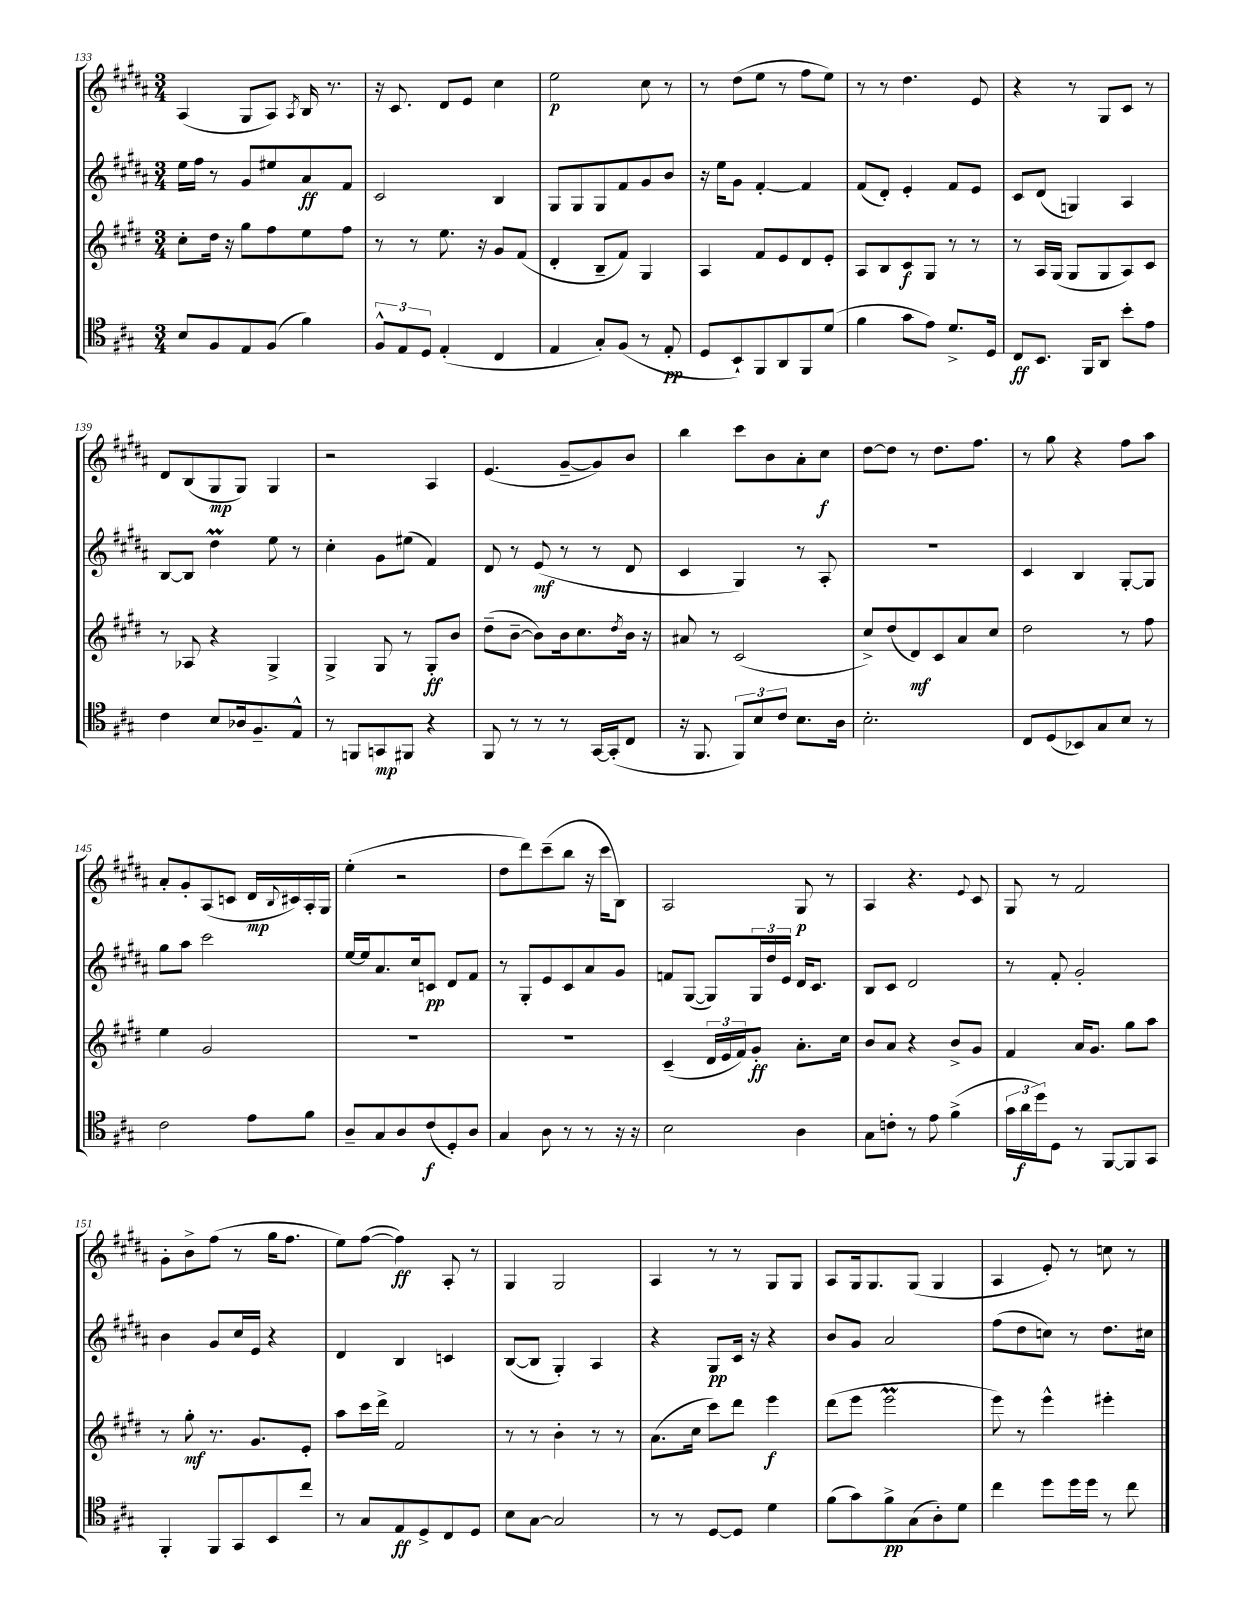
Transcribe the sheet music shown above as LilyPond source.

<<
\new StaffGroup <<
\new Staff = "s0" {
    \clef treble \key b \major \numericTimeSignature \time 3/4
    ais4( gis8 ais8) \acciaccatura { ais8 } b16 r8. |
    r16 cis'8. dis'8 e'8 cis''4 |
    e''2\p cis''8 r8 |
    r8 dis''8( e''8 r8 fis''8 e''8) |
    r8 r8 dis''4. e'8 |
    r4 r8 gis8 cis'8 r8 |
    dis'8 b8( gis8\mp gis8) gis4 |
    r2 ais4 |
    e'4.( gis'8~-- gis'8) b'8 |
    b''4 cis'''8 b'8 ais'8-. cis''8\f |
    dis''8~ dis''8 r8 dis''8. fis''8. |
    r8 gis''8 r4 fis''8 ais''8 |
    ais'8-. gis'8-. ais8( c'8 dis'16\mp \appoggiatura { b8 } cis'16) ais16-. gis16 |
    e''4-.( r2 |
    dis''8 dis'''8) cis'''8--( b''8 r16 cis'''16 b8) |
    ais2 gis8\p r8 |
    ais4 r4. \appoggiatura { e'8 } cis'8 |
    gis8 r8 fis'2 |
    gis'8-. b'8-> fis''8( r8 gis''16 fis''8. |
    e''8) fis''8~( fis''4\ff) ais8-. r8 |
    gis4 gis2 |
    ais4 r8 r8 gis8 gis8 |
    ais8 gis16 gis8. gis8( gis4 |
    ais4 e'8-.) r8 c''8 r8 \bar "|." |
}
\new Staff = "s1" {
    \clef treble \key b \major \numericTimeSignature \time 3/4
    e''16 fis''16 r8 gis'8 eis''8 ais'8\ff fis'8 |
    cis'2 b4 |
    gis8 gis8 gis8 fis'8 gis'8 b'8 |
    r16 e''16 gis'8 fis'4~-. fis'4 |
    fis'8( dis'8-.) e'4-. fis'8 e'8 |
    cis'8 dis'8( g4) ais4 |
    b8~ b8 dis''4\prall e''8 r8 |
    cis''4-. gis'8 eis''8( fis'4) |
    dis'8 r8 e'8\mf( r8 r8 dis'8 |
    cis'4 gis4) r8 ais8-. |
    R2. |
    cis'4 b4 gis8~-. gis8 |
    gis''8 ais''8 cis'''2 |
    e''16~ e''16 ais'8. cis''16 c'8\pp dis'8 fis'8 |
    r8 gis8-. e'8 cis'8 ais'8 gis'8 |
    f'8 gis8~( gis8) \tuplet 3/2 { gis16 dis''16 e'16 } dis'16 cis'8. |
    b8 cis'8 dis'2 |
    r8 fis'8-. gis'2-. |
    b'4 gis'8 cis''16 e'16 r4 |
    dis'4 b4 c'4 |
    b8~( b8 gis4-.) ais4 |
    r4 gis8\pp cis'16 r16 r4 |
    b'8 gis'8 ais'2 |
    fis''8( dis''8 c''8) r8 dis''8. cis''16 \bar "|." |
}
\new Staff = "s2" {
    \clef treble \key e \major \numericTimeSignature \time 3/4
    cis''8-. dis''16 r16 gis''8 fis''8 e''8 fis''8 |
    r8 r8 e''8. r16 gis'8 fis'8( |
    dis'4-. b8-- fis'8) gis4 |
    a4 fis'8 e'8 dis'8 e'8-. |
    a8 b8 cis'8\f gis8 r8 r8 |
    r8 a16 gis16( gis8 gis8 a8) cis'8 |
    r8 aes8 r4 gis4-> |
    gis4-> gis8 r8 gis8-.\ff b'8 |
    dis''8--( b'8~-- b'8) b'16 cis''8. \acciaccatura { dis''8 } b'16 r16 |
    ais'8 r8 cis'2( |
    cis''8->) dis''8( dis'8\mf) cis'8 a'8 cis''8 |
    dis''2 r8 fis''8 |
    e''4 gis'2 |
    R2. |
    R2. |
    cis'4--( \tuplet 3/2 { dis'16 e'16 fis'16) } gis'8-.\ff a'8.-. cis''16 |
    b'8 a'8 r4 b'8-> gis'8 |
    fis'4 a'16 gis'8. gis''8 a''8 |
    r8 gis''8-.\mf r8. gis'8. e'8-. |
    a''8 cis'''16 dis'''16-> fis'2 |
    r8 r8 b'4-. r8 r8 |
    a'8.( cis''16 cis'''8) dis'''8 e'''4\f |
    dis'''8( e'''8 e'''2\prall |
    e'''8) r8 e'''4-^ eis'''4-. \bar "|." |
}
\new Staff = "s3" {
    \clef tenor \key a \major \numericTimeSignature \time 3/4
    b8 fis8 e8 fis8( fis'4) |
    \tuplet 3/2 { fis8-^ e8 d8 } e4-.( cis4 |
    e4 gis8-.) fis8( r8 e8-.\pp |
    d8 b,8-!) fis,8 a,8 fis,8 d'8( |
    fis'4 gis'8 e'8) d'8.-> d16 |
    cis8\ff b,8. fis,16 a,8 b'8-. e'8 |
    cis'4 b8 aes16 fis8.-- e8-^ |
    r8 f,8 g,8\mp fis,8 r4 |
    fis,8 r8 r8 r8 gis,16~ gis,16-.( cis8 |
    r16 fis,8. \tuplet 3/2 { fis,8) b8 cis'8 } b8. a16 |
    b2.-. |
    cis8 d8( bes,8) gis8 b8 r8 |
    cis'2 e'8 fis'8 |
    a8-- gis8 a8 cis'8\f( d8-.) a8 |
    gis4 a8 r8 r8 r16 r16 |
    b2 a4 |
    gis8 c'8-. r8 e'8 fis'4->( |
    \tuplet 3/2 { gis'16 a'16\f d''16) } d8 r8 fis,8~ fis,8 gis,8 |
    fis,4-. fis,8 gis,8 b,8 cis''8 |
    r8 gis8 e8\ff d8-> cis8 d8 |
    b8 gis8~ gis2 |
    r8 r8 d8~ d8 d'4 |
    fis'8( gis'8) fis'8->\pp gis8( a8-.) d'8 |
    cis''4 d''8 d''16 d''16 r8 cis''8 \bar "|." |
}
>>
>>
\layout { \context { \Score currentBarNumber = #133 } }
